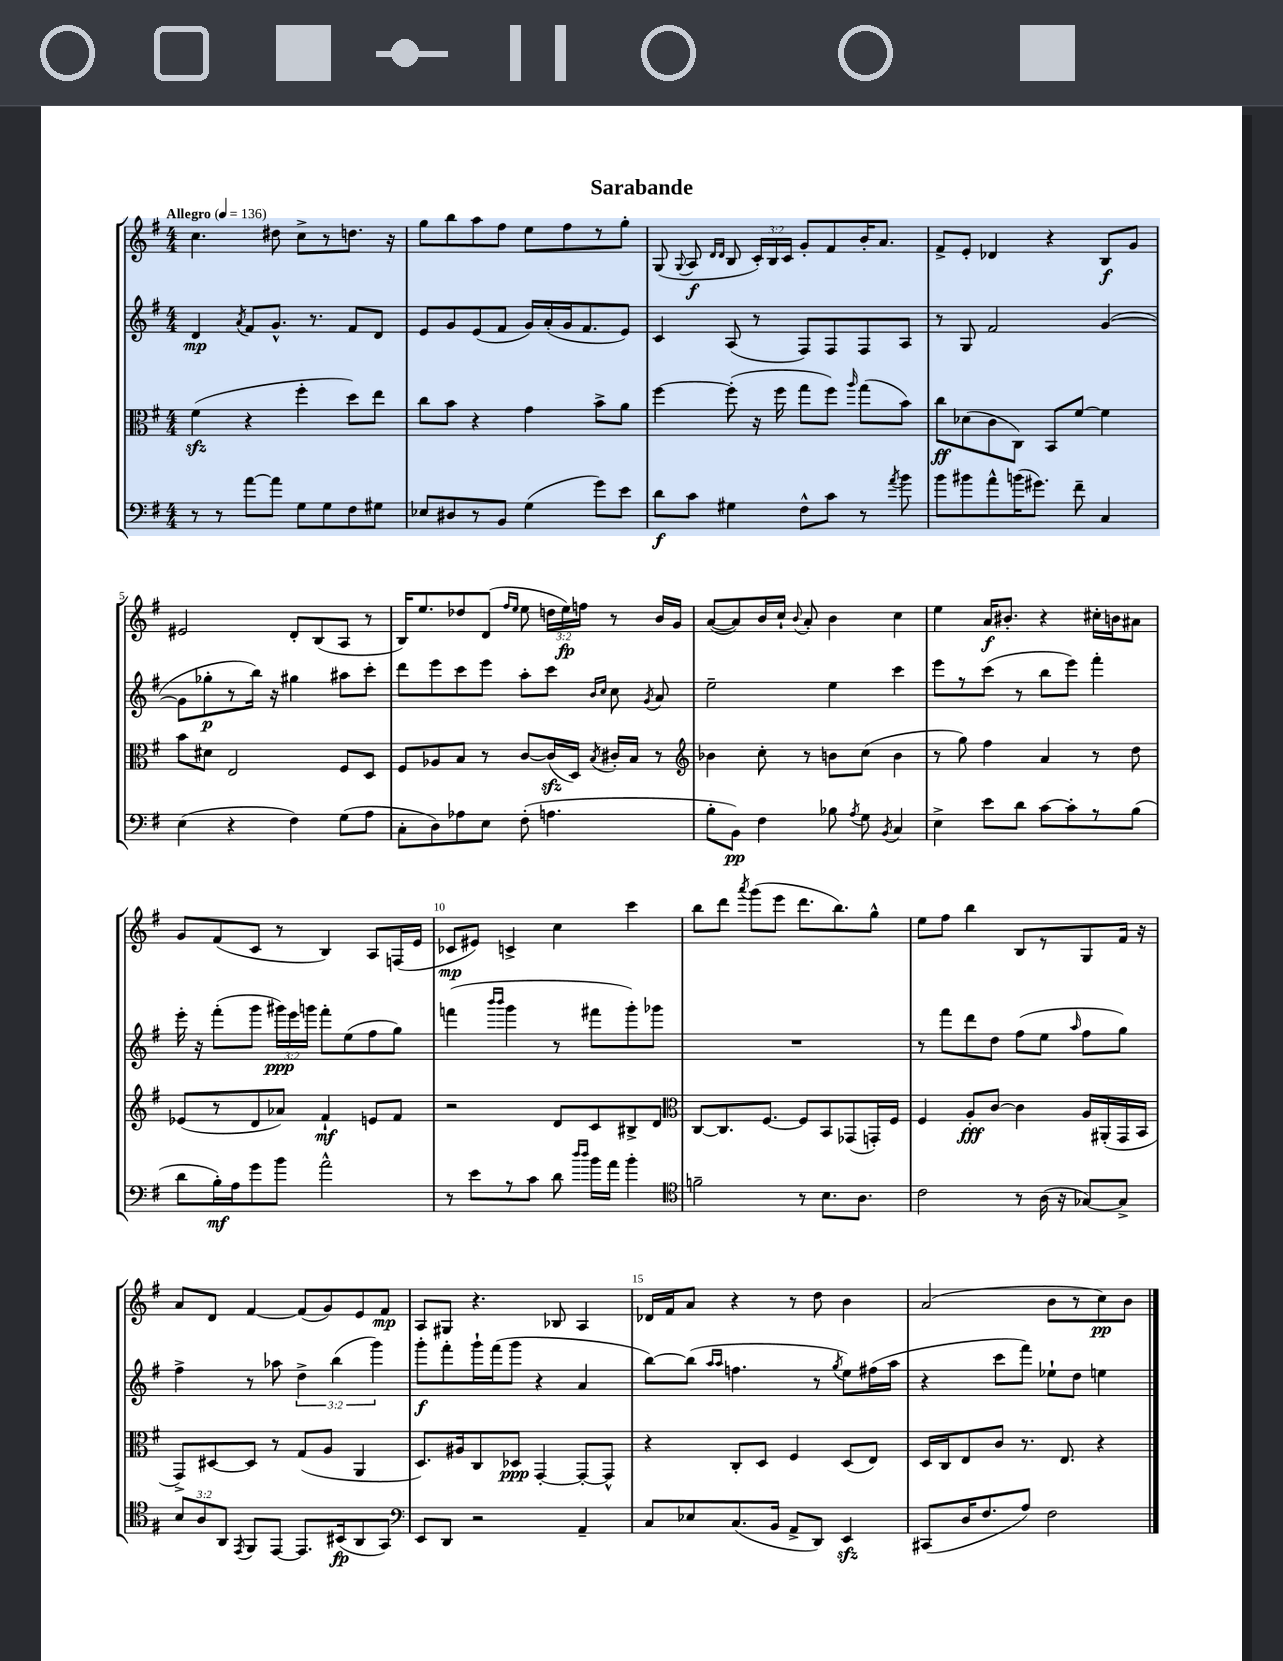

**kern	**dynam	**kern	**dynam	**kern	**dynam	**kern	**dynam
*part4	*part4	*part3	*part3	*part2	*part2	*part1	*part1
*staff4	*staff4	*staff3	*staff3	*staff2	*staff2	*staff1	*staff1
*clefF4	*	*clefC3	*	*clefG2	*	*clefG2	*
*k[f#]	*	*k[f#]	*	*k[f#]	*	*k[f#]	*
*M4/4	*	*M4/4	*	*M4/4	*	*M4/4	*
*MM136	*	*MM136	*	*MM136	*	*MM136	*
=1	=1	=1	=1	=1	=1	=1	=1
!	!	!	!	!	!	!LO:TX:a:B:t=Allegro	!
8r	.	(4f#zz\	.	4d/	mp	4.cc\	.
8r	.	.	.	.	.	.	.
.	.	.	.	8qa/	.	.	.
[8a\L	.	4r	.	8f#/L	.	.	.
8a\J]	.	.	.	8.g^^/J	.	8dd#X\	.
8G\L	.	4ff#'\	.	.	.	8cc^\L	.
.	.	.	.	8.r	.	.	.
8G\	.	.	.	.	.	8r	.
8F#\	.	8dd\L)	.	8f#/L	.	8.ddn\J	.
8G#X\J	.	8ee\J	.	8d/J	.	.	.
.	.	.	.	.	.	16r	.
=2	=2	=2	=2	=2	=2	=2	=2
8E-X/L	.	8cc\L	.	8e/L	.	8gg\L	.
8D#X/	.	8b\J	.	8g/	.	8bb\	.
8r	.	4r	.	(8e/	.	8aa\	.
8BB/J	.	.	.	8f#/J	.	8ff#\J	.
(4G\	.	4g\	.	16g/LL)	.	8ee\L	.
.	.	.	.	(16a'/	.	.	.
.	.	.	.	16g/J	.	8ff#\	.
.	.	.	.	8.f#/	.	.	.
8g\L)	.	8b^\L	.	.	.	8r	.
8e\J	.	8a\J	.	8e/J)	.	8gg'\J	.
=3	=3	=3	=3	=3	=3	=3	=3
8d\L	f	[4ff#\	.	4c/	.	(8G/	.
.	.	.	.	.	.	8qqG/	.
8c\J	.	.	.	.	.	8A/	f
.	.	.	.	.	.	16qqd/LL	.
.	.	.	.	.	.	16qqd/JJ	.
4G#X\	.	(8ff#'\]	.	(8A/	.	8B/	.
.	.	16r	.	8r	.	24c'/LL)	.
.	.	.	.	.	.	24B/	.
.	.	16ff#\	.	.	.	.	.
.	.	.	.	.	.	24c/JJ	.
8F#^^\L	.	8gg\L	.	8F#/L)	.	8g'/L	.
8c\J	.	8ff#\J)	.	8F#/	.	8f#/	.
.	.	16qqaa/	.	.	.	.	.
8r	.	(8gg\L	.	8F#/	.	16b'/K	.
.	.	.	.	.	.	8.a/J	.
8qa/	.	.	.	.	.	.	.
8b\	.	8b\J)	.	8A/J	.	.	.
=4	=4	=4	=4	=4	=4	=4	=4
8b\L	.	8cc\L	ff	8r	.	8f#^/L	.
8b#X\	.	(8d-X\	.	8G/	.	8e'/J	.
8a^^\	.	8c\	.	2f#/	.	4d-X/	.
(16bn\K	.	8C\J)	.	.	.	.	.
8.g#X\J)	.	.	.	.	.	.	.
.	.	8BB/L	.	.	.	4r	.
8f#~\	.	[8f#/J	.	.	.	.	.
4C/	.	4f#\]	.	([4g/	.	8B/L	f
.	.	.	.	.	.	8g/J	.
!!LO:LB:g=z
=5	=5	=5	=5	=5	=5	=5	=5
(4E\	.	8b\L	.	8g\L]	.	2e#X/	.
.	.	8d#X\J	.	8gg-X'\	p	.	.
4r	.	2E/	.	8r	.	.	.
.	.	.	.	16bb\Jk)	.	.	.
.	.	.	.	16r	.	.	.
4F#\)	.	.	.	4gg#X\	.	8d'/L	.
.	.	.	.	.	.	(8B/	.
(8G\L	.	8F#/L	.	8aa#X\L	.	8A/J	.
8A\J	.	8D/J	.	8ccc'\J	.	8r	.
=6	=6	=6	=6	=6	=6	=6	=6
8C'\L	.	8F#/L	.	8ddd\L	.	16B/KL)	.
.	.	.	.	.	.	8.ee/	.
8D\)	.	8A-X/	.	8eee\	.	.	.
8A-X\	.	8B/J	.	8ccc\	.	8dd-X/	.
8E\J	.	8r	.	8eee\J	.	(8d/J	.
.	.	.	.	.	.	16qqff#/LL	.
.	.	.	.	.	.	16qqee/JJ	.
(8F#'\	.	[8c/L	.	8aa'\L	.	8ee\	.
4.An\	.	(16czz/L]	.	8ccc\J	.	24ddn\LL	.
.	.	.	.	.	.	24ee\)	fp
.	.	16D/JJ)	.	.	.	.	.
.	.	.	.	.	.	24ffn\JJ	.
.	.	.	.	16qqb/LL	.	.	.
.	.	8qB/	.	16qqcc/JJ	.	.	.
.	.	16c#X'/LL	.	8cc\	.	8r	.
.	.	16B/JJ	.	.	.	.	.
.	.	.	.	8qg/	.	.	.
.	.	8r	.	8a/	.	16b/LL	.
.	.	.	.	.	.	16g/JJ	.
=7	=7	=7	=7	=7	=7	=7	=7
*	*	*clefG2	*	*	*	*	*
8B'\L	.	4b-X\	.	2ee~\	.	([8a/L	.
8BB\J)	pp	.	.	.	.	8a/])	.
4F#\	.	8cc'\	.	.	.	16b/L	.
.	.	.	.	.	.	16cc`/JJ	.
.	.	.	.	.	.	8qqb/	.
.	.	8r	.	.	.	8a'/	.
8B-X\	.	8bn\L	.	4ee\	.	4b\	.
8qA/	.	.	.	.	.	.	.
8G\	.	(8cc\J	.	.	.	.	.
8qBB/	.	.	.	.	.	.	.
4C/	.	4b\	.	4ccc\	.	4cc\	.
=8	=8	=8	=8	=8	=8	=8	=8
4E^\	.	8r	.	8eee\L	.	4ee\	.
.	.	8gg\)	.	8r	.	.	.
8e\L	.	4ff#\	.	(8ccc\J	.	16a/KL	f
.	.	.	.	.	.	8.b#X'/J	.
8d\J	.	.	.	8r	.	.	.
[8c\L	.	4a/	.	8bb\L	.	4r	.
8c'\]	.	.	.	8eee\J)	.	.	.
8r	.	8r	.	4fff#'\	.	16cc#X'\LL	.
.	.	.	.	.	.	16bn\J	.
(8B\J	.	8dd\	.	.	.	8a#X\J	.
!!LO:LB:g=z
=9	=9	=9	=9	=9	=9	=9	=9
8d\L	.	(8e-X/L	.	16eee'\	.	8g/L	.
.	.	.	.	16r	.	.	.
16B'\L)	mf	8r	.	(8fff#'\L	.	(8f#/	.
16A\J	.	.	.	.	.	.	.
8g\	.	8d/	.	8ggg\J	.	8c/J	.
8b\J	.	8a-X/J)	.	24ggg#X\LL)	ppp	8r	.
.	.	.	.	24eee\	.	.	.
.	.	.	.	24gggn\JJ	.	.	.
2a^^\	.	4f#`/	mf	8fff#'\L	.	4B/)	.
.	.	.	.	(8ee\	.	.	.
.	.	8en/L	.	8ff#\	.	8A/L	.
.	.	8f#/J	.	8gg\J)	.	(16Fn/L	.
.	.	.	.	.	.	16e/JJ	.
=10	=10	=10	=10	=10	=10	=10	=10
8r	.	2r	.	(4fffn\	.	8c-X/L	mp
8e\L	.	.	.	.	.	8e#X/J)	.
.	.	.	.	16qqbbb/LL	.	.	.
.	.	.	.	16qqbbb/JJ	.	.	.
8r	.	.	.	4ggg\	.	4cn^/	.
8c\J	.	.	.	.	.	.	.
8d\	.	8d/L	.	8r	.	4cc\	.
16qqdd/LL	.	.	.	.	.	.	.
16qqdd/JJ	.	.	.	.	.	.	.
16b\LL	.	8c/	.	8fff#X\L	.	.	.
16a\JJ	.	.	.	.	.	.	.
4b'\	.	8B#X^/	.	8ggg'\)	.	4ccc\	.
.	.	8d/J	.	8ggg-X\J	.	.	.
=11	=11	=11	=11	=11	=11	=11	=11
*clefC4	*	*clefC3	*	*	*	*	*
2fn~\	.	[8C/L	.	1r	.	8bb\L	.
.	.	8.C/]	.	.	.	8ddd\J	.
.	.	.	.	.	.	8qaaa/	.
.	.	.	.	.	.	(8ggg\L	.
.	.	[8.F#/J	.	.	.	.	.
.	.	.	.	.	.	8eee\J	.
8r	.	8F#/L]	.	.	.	8.ddd\L	.
8.B\L	.	8BB/	.	.	.	.	.
.	.	.	.	.	.	8.bb\)	.
.	.	(8GG-X/	.	.	.	.	.
8.A\J	.	.	.	.	.	.	.
.	.	16GGn'/L)	.	.	.	8gg^^\J	.
.	.	16F#/JJ	.	.	.	.	.
=12	=12	=12	=12	=12	=12	=12	=12
2c\	.	4F#/	.	8r	.	8ee\L	.
.	.	.	.	8fff#\L	.	8ff#\J	.
.	.	8A'/L	fff	8ddd\	.	4bb\	.
.	.	[8c/J	.	8dd\J	.	.	.
8r	.	4c\]	.	(8ff#\L	.	8B/L	.
(16A\	.	.	.	8ee\J	.	8r	.
16r	.	.	.	.	.	.	.
.	.	.	.	16qqaa/	.	.	.
[8G-X/L)	.	16A/LL	.	8ff#\L	.	8G/	.
.	.	(16AA#X'/	.	.	.	.	.
8G-^/J]	.	16GG/	.	8gg\J)	.	16f#/Jk	.
.	.	16BB/JJ	.	.	.	16r	.
!!LO:LB:g=z
=13	=13	=13	=13	=13	=13	=13	=13
12B/L	.	8GG^/L)	.	4ff#^\	.	8a/L	.
12A/	.	.	.	.	.	.	.
.	.	[8D#X/	.	.	.	8d/J	.
12AA/J	.	.	.	.	.	.	.
8qEE/	.	.	.	.	.	.	.
8FF#/L	.	8D#/J]	.	8r	.	[4f#/	.
[8EE/J	.	8r	.	8aa-X\	.	.	.
8.EE/L]	.	(8G/L	.	6dd^\	.	(8f#/L]	.
.	.	8A/J	.	.	.	8g/)	.
.	.	.	.	(6bb\	.	.	.
(16BB#X/k	fp	.	.	.	.	.	.
8AA/	.	4AA/	.	.	.	8e/	.
.	.	.	.	6ggg\)	.	.	.
8GG/J)	.	.	.	.	.	8f#/J	mp
=14	=14	=14	=14	=14	=14	=14	=14
*clefF4	*	*	*	*	*	*	*
8EE/L	.	8.D/L)	.	8ggg'\L	f	8A/L	.
8DD/J	.	.	.	8fff#'\	.	8G#X/J	.
.	.	16A#X/k	.	.	.	.	.
2r	.	8C/	.	16ggg`\L	.	4.r	.
.	.	.	.	(16fff#\J	.	.	.
.	.	8D-X/J	ppp	8ggg\J	.	.	.
.	.	[4GG'/	.	4r	.	.	.
.	.	.	.	.	.	8B-X/	.
4AA~/	.	8GG'/L_	.	4a/	.	4A/	.
.	.	8GG^^/J]	.	.	.	.	.
=15	=15	=15	=15	=15	=15	=15	=15
8C/L	.	4r	.	[8bb\L)	.	16d-X/LL	.
.	.	.	.	.	.	16f#/J	.
8E-X/	.	.	.	(8bb\J]	.	8a/J	.
.	.	.	.	16qqaa/LL	.	.	.
.	.	.	.	16qqaa/JJ	.	.	.
(8.C/	.	8C'/L	.	4.ffn\	.	4r	.
.	.	8D/J	.	.	.	.	.
16BB/Jk	.	.	.	.	.	.	.
8AA^/L	.	4F#/	.	.	.	8r	.
8DD/J)	.	.	.	8r	.	8dd\	.
.	.	.	.	8qgg/	.	.	.
4EEzz/	.	(8D/L	.	8ee\L)	.	4b\	.
.	.	8E/J)	.	(16ff#X\L	.	.	.
.	.	.	.	16aa\JJ	.	.	.
=16	=16	=16	=16	=16	=16	=16	=16
(8CC#X/L	.	16D/LL	.	4r	.	(2a/	.
.	.	16C/J	.	.	.	.	.
16D/K	.	8E/	.	.	.	.	.
8.F#/	.	.	.	.	.	.	.
.	.	8c/J	.	8ccc\L	.	.	.
8A/J)	.	8.r	.	8fff#\J)	.	.	.
2F#\	.	.	.	8ee-X`\L	.	8b\L	.
.	.	8.E/	.	.	.	.	.
.	.	.	.	8dd\J	.	8r	.
.	.	4r	.	4een\	.	8cc\)	pp
.	.	.	.	.	.	8b\J	.
==	==	==	==	==	==	==	==
*-	*-	*-	*-	*-	*-	*-	*-
